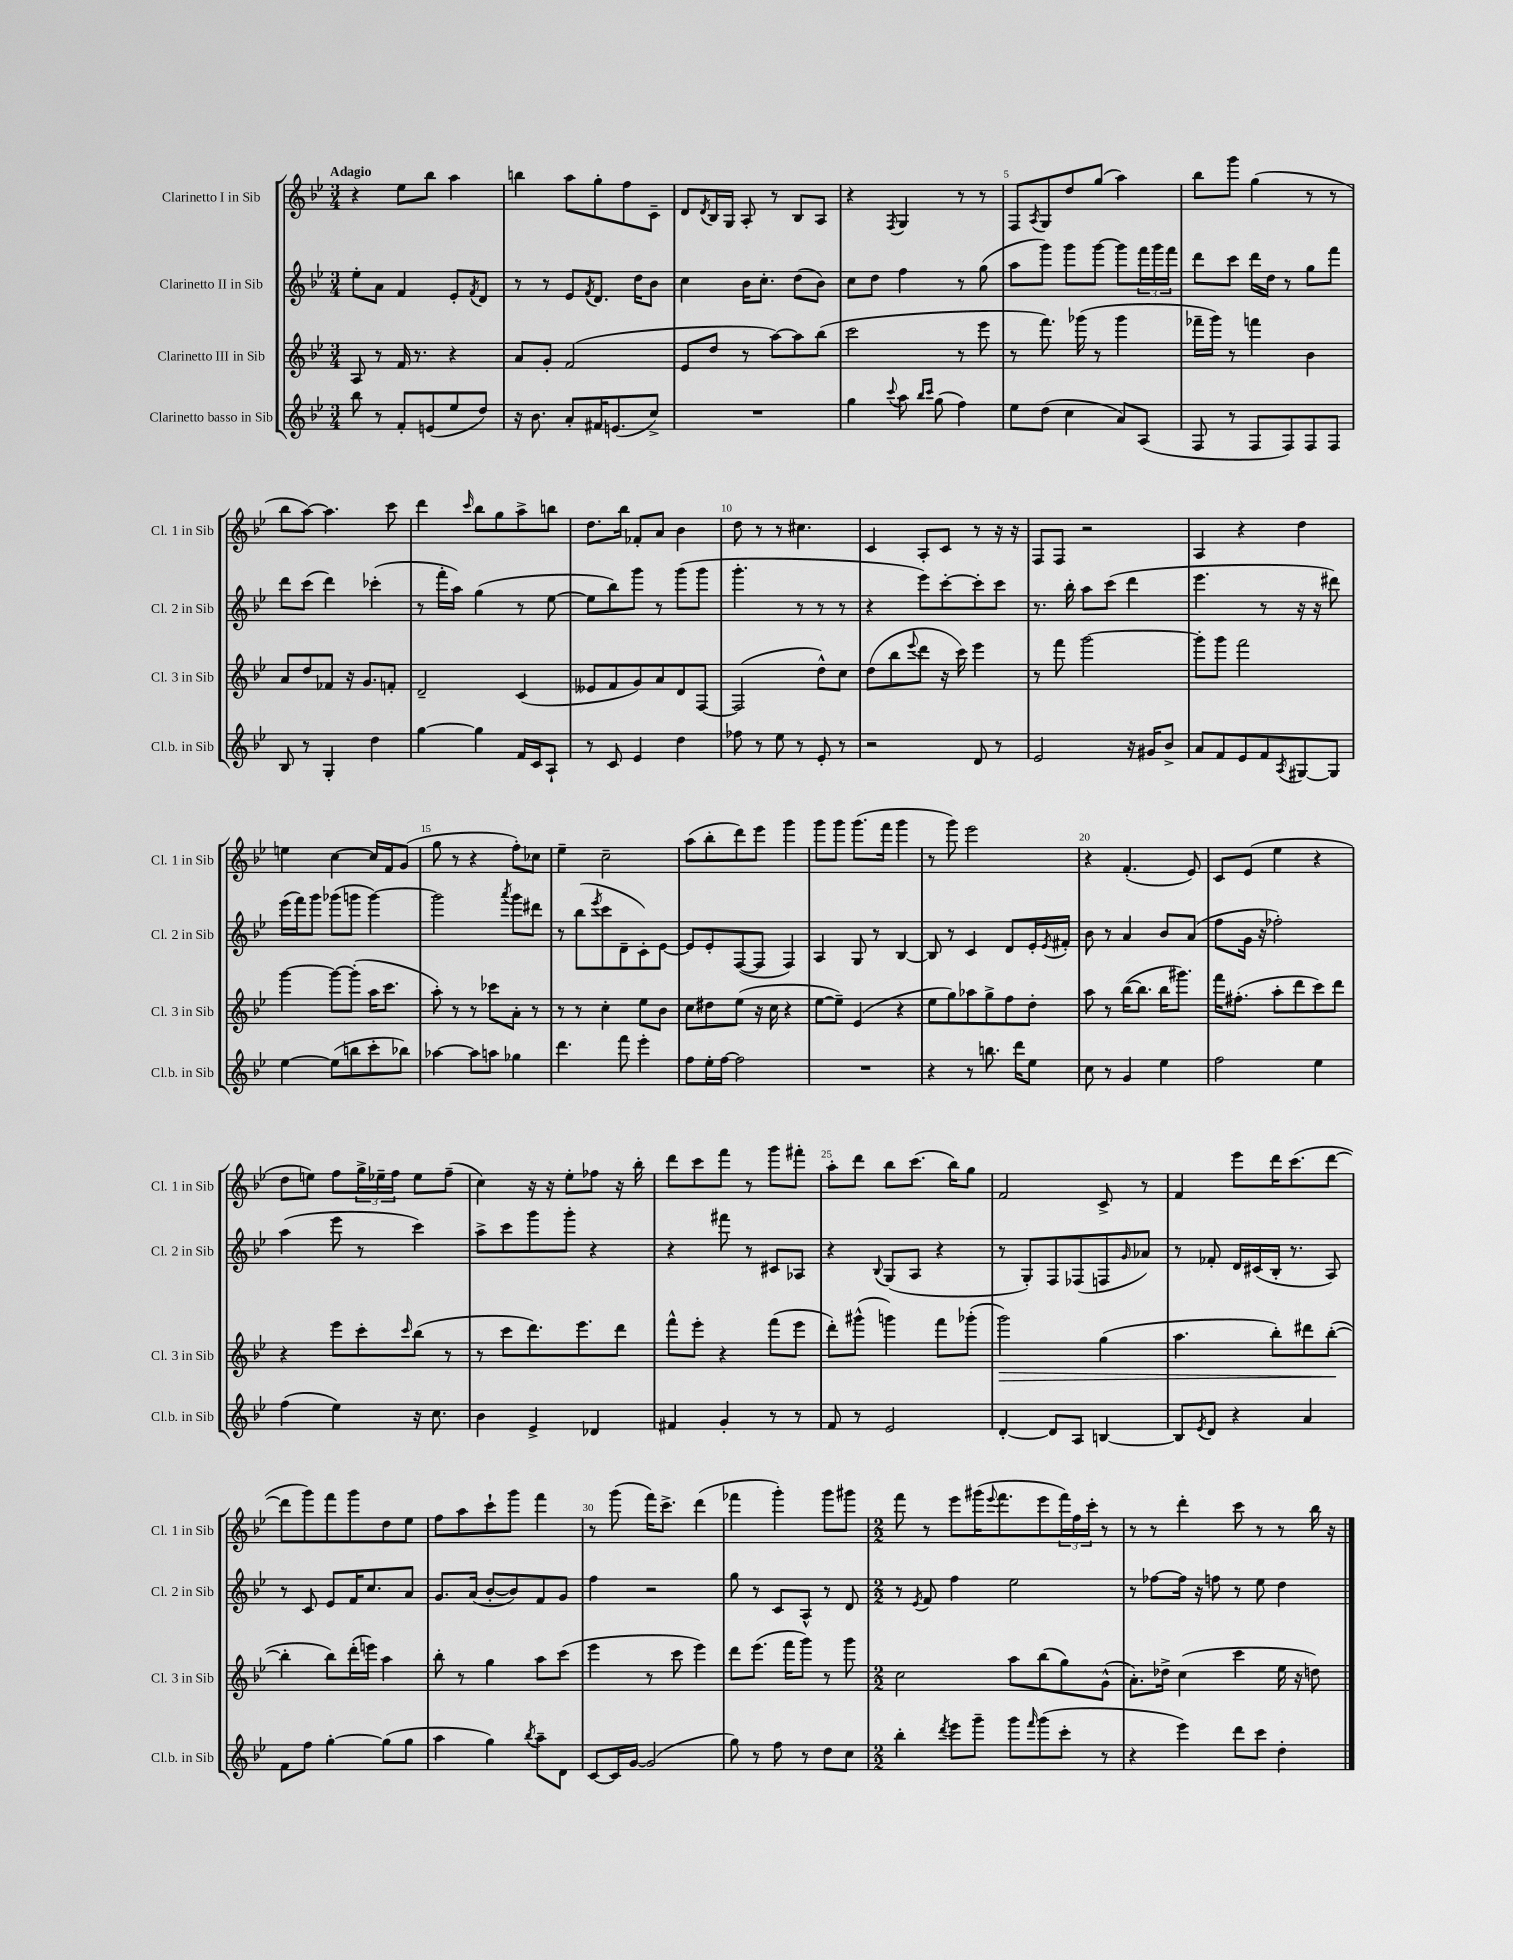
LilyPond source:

<<
\new StaffGroup <<
\new Staff = "s0" \with { instrumentName = "Clarinetto I in Sib" shortInstrumentName = "Cl. 1 in Sib" } {
    \clef treble \key bes \major \numericTimeSignature \time 3/4 \tempo "Adagio"
    r4 ees''8 bes''8 a''4 |
    b''4 a''8 g''8-. f''8 c'8-- |
    d'8 \acciaccatura { d'8 } bes16 g16 a8-. r8 bes8 a8 |
    r4 \acciaccatura { f8 } g4 r8 r8 |
    f8 \acciaccatura { a8 } g8 d''8 g''8( a''4) |
    bes''8 g'''8 g''4( r8 r8 |
    bes''8 a''8~) a''4. c'''8 |
    d'''4 \grace { c'''16 } bes''8 g''8 a''8-> b''8 |
    d''8. bes''16 fes'8-. a'8 bes'4 |
    d''8 r8 r8 cis''4. |
    c'4 a8-. c'8 r8 r16 r16 |
    f8 f8 r2 |
    a4 r4 d''4 |
    e''4 c''4~ c''16 f'16 g'8( |
    g''8 r8 r4 f''8-.) ces''8 |
    ees''4-- c''2-- |
    a''8( bes''8-. d'''8) ees'''8 g'''4 |
    g'''8 g'''8 g'''8.( f'''16 g'''4 |
    r8 g'''8) ees'''2 |
    r4 f'4.-.( ees'8) |
    c'8 ees'8( ees''4 r4 |
    d''8 e''8) f''8 \tuplet 3/2 { g''16-> ees''16-- f''16 } ees''8 f''8--( |
    c''4) r16 r16 ees''8-. fes''8 r16 bes''16-. |
    d'''8 c'''8 f'''8 r8 g'''8 fis'''8-. |
    a''8-. d'''8 bes''8 c'''8.( bes''16) g''8 |
    f'2 c'8-> r8 |
    f'4 ees'''8 d'''16 c'''8.( d'''8~ |
    d'''8 g'''8) f'''8 g'''8 d''8 ees''8 |
    f''8 a''8 c'''8-! g'''8 f'''4 |
    r8 g'''8( f'''16) c'''8.-> d'''4( |
    fes'''4 g'''4-.) g'''8 gis'''8 |
    \numericTimeSignature \time 2/2 f'''8 r8 ees'''8 gis'''16( \appoggiatura { ees'''8 } f'''8. ees'''8 \tuplet 3/2 { f'''16) f''16 c'''16-. } r8 |
    r8 r8 d'''4-. c'''8 r8 r8 bes''16 r16 \bar "|." |
}
\new Staff = "s1" \with { instrumentName = "Clarinetto II in Sib" shortInstrumentName = "Cl. 2 in Sib" } {
    \clef treble \key bes \major \numericTimeSignature \time 3/4
    ees''8-. a'8 f'4 ees'8-. \acciaccatura { f'8 } d'8 |
    r8 r8 ees'8 \acciaccatura { f'8 } d'8. d''16 bes'8 |
    c''4 bes'16 c''8.-. d''8( bes'8) |
    c''8 d''8 f''4 r8 g''8( |
    a''8 g'''8) g'''8 g'''8~ g'''8 \tuplet 3/2 { f'''16 g'''16 f'''16 } |
    d'''8 c'''8 d'''16 d''16 r8 g''8 f'''8 |
    d'''8 c'''8( d'''4) ces'''4-.( |
    r8 f'''16-. a''16) g''4( r8 ees''8~ |
    ees''8 bes''8) g'''8 r8 g'''8( g'''8 |
    g'''4.-. r8 r8 r8 |
    r4 ees'''8) c'''8~-. c'''8-. c'''8 |
    r8. bes''16-. a''8 c'''8( d'''4 |
    ees'''4. r8 r16 r16 dis'''8) |
    ees'''16( f'''16) g'''8 ges'''8( g'''8 g'''4~) |
    g'''2 \acciaccatura { a'''8 } g'''8 dis'''8 |
    r8 bes''8( \acciaccatura { ees'''8 } c'''8 d'8-- c'8-.) ees'8~ |
    ees'8 ees'8-. f8~( f8 f4) |
    a4 g8 r8 bes4~ |
    bes8 r8 c'4 d'8 ees'16-. \acciaccatura { ees'8 } fis'16-. |
    bes'8 r8 a'4 bes'8 a'8( |
    f''8 g'16 r16 fes''2-.) |
    a''4( ees'''8 r8 c'''4) |
    a''8-> c'''8 g'''8 g'''8-. r4 |
    r4 fis'''8 r8 cis'8 aes8 |
    r4 \appoggiatura { bes8 } g8( a8 r4 |
    r8 g8-.) f8 fes8( f8 \grace { g'16 } aes'8) |
    r8 fes'8-. d'16 cis'16( bes16-. r8. a8) |
    r8 c'8 ees'8 f'16 c''8. a'8 |
    g'8. a'16( bes'8~-. bes'8) f'8 g'8 |
    f''4 r2 |
    g''8 r8 c'8 a8-^ r8 d'8 |
    \numericTimeSignature \time 2/2 r8 \acciaccatura { ees'8 } f'8 f''4 ees''2 |
    r8 fes''8~ fes''16 r16 f''8 r8 ees''8 d''4 \bar "|." |
}
\new Staff = "s2" \with { instrumentName = "Clarinetto III in Sib" shortInstrumentName = "Cl. 3 in Sib" } {
    \clef treble \key bes \major \numericTimeSignature \time 3/4
    a8 r8 f'16 r8. r4 |
    a'8 g'8-. f'2( |
    ees'8 d''8 r8 a''8~) a''8 bes''8( |
    c'''2 r8 ees'''8 |
    r8 f'''8.) ges'''16( r8 ges'''4 |
    fes'''16-- g'''16) r8 f'''4 bes'4 |
    a'8 d''8 fes'8 r16 g'8. f'8-. |
    d'2-- c'4( |
    eeses'8 f'8 g'8) a'8 d'8 f8~ |
    f2( d''8-^) c''8 |
    d''8( bes''8 \appoggiatura { ees'''8 } d'''8 r16 c'''16) ees'''4 |
    r8 f'''8 g'''2~ |
    g'''8-. g'''8 f'''2 |
    g'''4~ g'''8~ g'''8-.( a''16 c'''8. |
    a''8-.) r8 r8 ces'''8 a'8-. r8 |
    r8 r8 c''4-. ees''8 bes'8 |
    c''8 dis''8 ees''8( r16 c''16 r4 |
    ees''8~ ees''8--) ees'4( r4 |
    ees''8 g''8) aes''8 g''8-> f''8 d''8-. |
    a''8 r8 bes''16~( bes''8. bes''16 gis'''8.) |
    f'''16 fis''8.-.( a''8-. d'''8 c'''8) d'''8 |
    r4 ees'''8 c'''8-. \grace { c'''16 } bes''8( r8 |
    r8 c'''8 d'''8.) ees'''8. d'''8 |
    f'''8-^ ees'''8-. r4 f'''8( ees'''8 |
    d'''8-.) gis'''8-^( g'''4) f'''8 ges'''8-.( |
    g'''2\>) g''4( |
    a''4. bes''8-.) dis'''8 bes''8~-.\!( |
    bes''4-. bes''8) d'''16-.( e'''16) a''4 |
    bes''8-. r8 g''4 a''8 c'''8( |
    ees'''4 r8 c'''8 ees'''4) |
    d'''8 ees'''8.( f'''16 g'''8) r8 g'''8 |
    \numericTimeSignature \time 2/2 c''2 a''8 bes''8( g''8) g'8-^( |
    a'8.-.) des''16-> c''4( c'''4 ees''16 r16 d''8) \bar "|." |
}
\new Staff = "s3" \with { instrumentName = "Clarinetto basso in Sib" shortInstrumentName = "Cl.b. in Sib" } {
    \clef treble \key bes \major \numericTimeSignature \time 3/4
    bes''8 r8 f'8-. e'8( ees''8 d''8) |
    r16 bes'8. a'8-. fis'16 e'8.( c''8->) |
    R2. |
    g''4 \appoggiatura { c'''8 } a''8 \grace { bes''16 c'''16 } g''8( f''4) |
    ees''8 d''8( c''4 a'8) a8( |
    f8 r8 f8 f8) f8 f8 |
    bes8 r8 g4-. d''4 |
    g''4~ g''4 f'16 c'16 a8-! |
    r8 c'8 ees'4 d''4 |
    fes''8 r8 ees''8 r8 ees'8-. r8 |
    r2 d'8 r8 |
    ees'2 r16 gis'16 bes'8-> |
    a'8 f'8 ees'8 f'8 \acciaccatura { a8 } gis8~ gis8 |
    ees''4~ ees''8( b''8 c'''8-. bes''8) |
    aes''4~ aes''8 a''8 ges''4 |
    d'''4. f'''8 ees'''4-. |
    f''8 ees''16-. f''16~ f''2 |
    R2. |
    r4 r8 b''8. d'''16 ees''8 |
    c''8 r8 g'4 ees''4 |
    f''2 ees''4 |
    f''4( ees''4) r16 c''8. |
    bes'4 ees'4-> des'4 |
    fis'4 g'4-. r8 r8 |
    f'8 r8 ees'2 |
    d'4~-. d'8 a8 b4~ |
    b8 \acciaccatura { ees'8 } d'8 r4 a'4 |
    f'8 f''8 g''4~-. g''8( g''8 |
    a''4 g''4) \acciaccatura { bes''8 } a''8-- d'8 |
    c'8~ c'16 g'16~ g'2( |
    g''8) r8 f''8 r8 d''8 c''8 |
    \numericTimeSignature \time 2/2 bes''4-. \acciaccatura { d'''8 } ees'''8 g'''8-- g'''8 \grace { f'''16 } g'''8( c'''8-. r8 |
    r4 ees'''4) d'''8 c'''8 d''4-. \bar "|." |
}
>>
>>
\layout { \context { \Score \override BarNumber.break-visibility = ##(#f #t #t) barNumberVisibility = #(every-nth-bar-number-visible 5) } }
